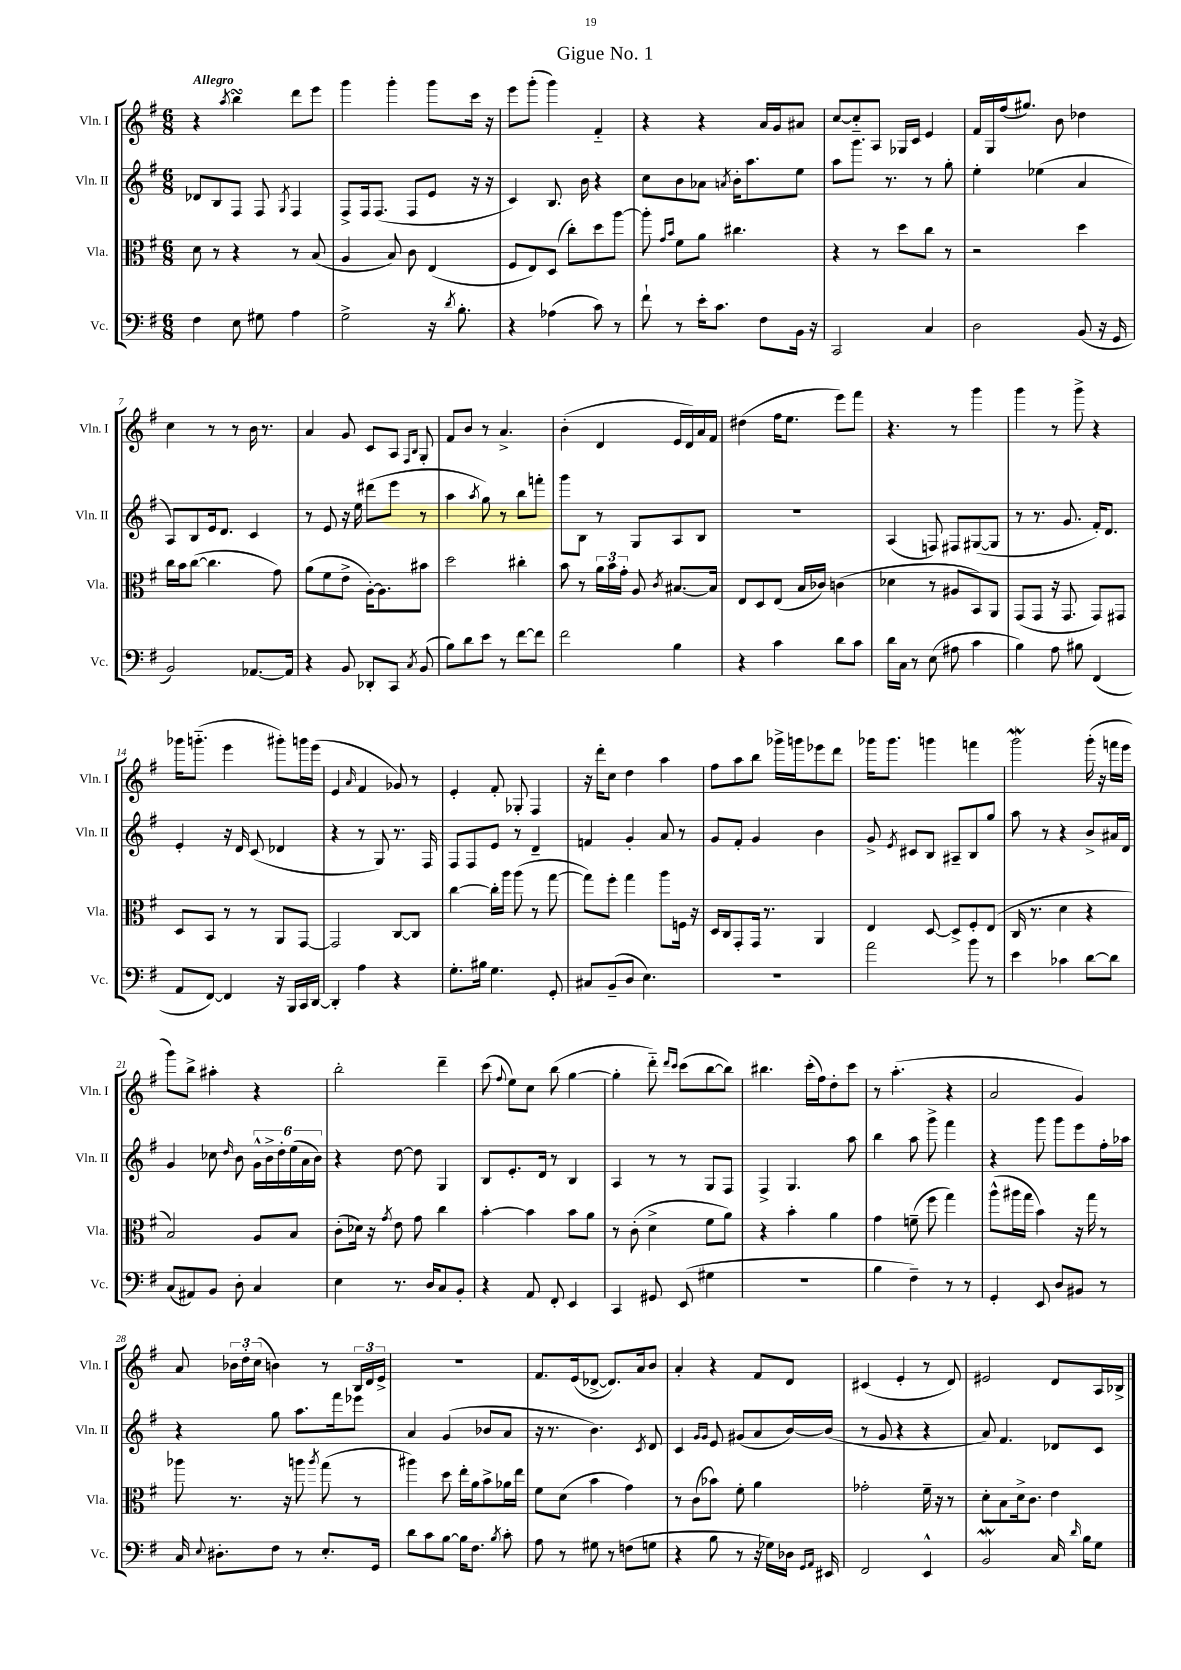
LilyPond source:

\header { title = "Gigue No. 1" }
<<
\new StaffGroup <<
\new Staff = "s0" \with { instrumentName = "Vln. I" shortInstrumentName = "Vln. I" } {
    \clef treble \key g \major \numericTimeSignature \time 6/8 \tempo "Allegro"
    \autoBeamOff r4 \acciaccatura { a''8 } b''4\turn d'''8[ e'''8] |
    g'''4 g'''4-. g'''8[ c'''16] r16 |
    e'''8[ g'''8]-.( g'''4) fis'4-_ |
    r4 r4 a'16[ g'16 ais'8] |
    c''8[~ c''8-_ a8] ges16[ c'16] e'4 |
    fis'16[ g16 fis''16( gis''8.]) b'8 des''4 |
    c''4 r8 r8 b'16 r8. |
    a'4 g'8 c'8[ a8] \grace { fis16[ b16] } g8-. |
    fis'8[ b'8] r8 a'4.-> |
    b'4-.( d'4 e'16[ d'16) a'16 fis'16] |
    dis''4( fis''16[ e''8.] e'''8[) fis'''8] |
    r4. r8 g'''4 |
    g'''4 r8 g'''8-> r4 |
    ges'''16[ g'''8.]-_( e'''4 gis'''8[-.) g'''16 e'''16]( |
    e'4 \grace { a'16 } fis'4 ges'8) r8 |
    e'4-. fis'8-. ges8-. fis4 |
    r16 d'''16[-. c''8] d''4 a''4 |
    fis''8[ a''8 b''8] ges'''16[-> g'''16 ees'''8 d'''8] |
    ges'''16[ ges'''8.] g'''4 f'''4 |
    g'''2\mordent g'''16-.( r16 f'''16[ e'''16] |
    g'''8[) b''8]-> ais''4-. r4 |
    b''2-. d'''4-- |
    c'''8( \appoggiatura { fis''8 } e''8[) c''8] b''8( g''4~ |
    g''4-. d'''8-_) \grace { d'''16[ c'''16] } c'''8[( b''8~ b''8]) |
    bis''4. c'''16[-.( fis''16) d''8-. c'''8] |
    r8 a''4.-.( r4 |
    a'2 g'4) |
    a'8 \tuplet 3/2 { bes'16[ d''16-. c''16]( } b'4) r8 \tuplet 3/2 { b16[ d'16 e'16]-> } |
    R2. |
    fis'8.[ e'16( des'8]~-> des'8.[) a'16 b'8] |
    a'4-. r4 fis'8[ d'8] |
    cis'4( e'4-. r8 d'8) |
    eis'2 d'8[ a16 bes16]-> \bar "|." |
}
\new Staff = "s1" \with { instrumentName = "Vln. II" shortInstrumentName = "Vln. II" } {
    \clef treble \key g \major \numericTimeSignature \time 6/8
    \autoBeamOff des'8[ b8 fis8] fis8 \acciaccatura { g8 } fis4 |
    fis8[-> fis16 fis8.]( fis8[ e'8] r16 r16 |
    c'4) b8. b'16 r4 |
    c''8[ b'8 aes'8] \acciaccatura { a'8 } b'16[-. a''8. e''8] |
    a''8[ g'''8.] r8. r8 g''8-. |
    e''4-. ees''4( a'4 |
    a8[) b8 e'16 d'8.] c'4 |
    r8 e'8 r16 e''16 dis'''8[( e'''8] r8 |
    a''4 \acciaccatura { a''8 } g''8) r8 b''8[ f'''8]-. |
    g'''8[ b8] r8 g8[ a8 b8] |
    R2. |
    a4( f8) fis8[ gis8~( gis8] |
    r8 r8. g'8. fis'16[-.) d'8.] |
    e'4-. r16 d'16 c'8( des'4 |
    r4 r8 g8) r8. fis16 |
    fis8[ fis8 e'8] r8 d'4-- |
    f'4 g'4-. a'8 r8 |
    g'8[ fis'8]-. g'4 b'4 |
    g'8-> \acciaccatura { e'8 } cis'8[ b8] ais8[-- b8 g''8] |
    a''8 r8 r4 b'8[-> ais'16 d'16] |
    g'4 ces''8 \grace { d''16 } b'8 \tuplet 6/4 { g'16[-^ b'16-> d''16-. e''16( a'16 b'16]) } |
    r4 d''8~ d''8 g4 |
    b8[ e'8.-. d'16] r8 b4 |
    a4 r8 r8 g8[ fis8] |
    fis4-> g4. a''8 |
    b''4 a''8 g'''8-> fis'''4 |
    r4 g'''8 g'''8[ e'''8 fis''16-. aes''16] |
    r4 g''8 a''8.[ fis'''16 ees'''8] |
    a'4 g'4( bes'8[ a'8] |
    r16 r8. b'4.) \acciaccatura { c'8 } d'8 |
    c'4 \grace { g'16[ g'16] } e'8 gis'8[( a'8 b'16~) b'16]( |
    r8 g'8 r4 r4 |
    a'8) fis'4. des'8[ c'8] \bar "|." |
}
\new Staff = "s2" \with { instrumentName = "Vla." shortInstrumentName = "Vla." } {
    \clef alto \key g \major \numericTimeSignature \time 6/8
    \autoBeamOff d'8 r8 r4 r8 b8( |
    a4 b8) c'8 e4( |
    fis8[ e8) d8]( c''8[-.) d''8 a''8]~ |
    a''8-. \grace { g'16[ b'16] } fis'8[ a'8] cis''4. |
    r4 r8 d''8[ c''8] r8 |
    r2 d''4 |
    c''16[ b'16 c''8]~( c''4. g'8) |
    a'8[( fis'8 e'8]-> a16[~-.) a8. bis'8] |
    d''2 cis''4-. |
    b'8 r8 \tuplet 3/2 { a'16[ b'16 g'16]-. } a8 \acciaccatura { c'8 } bis8.[~ bis16] |
    e8[ d8 e8]( b16[ ces'16]) c'4( |
    des'4 r8 ais8[ b,8) a,8] |
    g,8[( g,8] r16 g,8. g,8[) gis,8] |
    d8[ b,8] r8 r8 a,8[ g,8]~ |
    g,2 c8[~ c8] |
    c''4~ c''16[-. a''16] a''8( r8 g''8~ |
    g''8[) fis''8]-. g''4 a''8[ f16] r16 |
    d16[ c16 g,8-. g,16] r8. a,4 |
    e4 d8~ d8[-> fis8-. e8]( |
    c16 r8. d'4 r4 |
    b2) a8[ b8] |
    c'8[-.( des'16]) r16 \acciaccatura { g'8 } e'8 g'8 c''4 |
    b'4~-. b'4 b'8[ a'8] |
    r8 c'8-.( d'4-> fis'8[ a'8]) |
    r4 b'4-. a'4 |
    g'4 f'8--( fis''8 g''4) |
    a''8[-^( ais''16 g''16] b'4) r16 g''16 r8 |
    aes''8 r8. r16 a''8 \acciaccatura { a''8 } g''8( r8 |
    ais''4) d''8 e''16[-. a'16 b'8-> aes'16 e''16] |
    fis'8[ d'8]( b'4 g'4) |
    r8 c'8[( bes'8]) fis'8-. a'4 |
    ges'2-. fis'16-- r16 r8 |
    d'8[-. b8 d'16-> c'8.] e'4 \bar "|." |
}
\new Staff = "s3" \with { instrumentName = "Vc." shortInstrumentName = "Vc." } {
    \clef bass \key g \major \numericTimeSignature \time 6/8
    \autoBeamOff fis4 e8 gis8 a4 |
    g2-> r16 \acciaccatura { d'8 } b8.-. |
    r4 aes4( c'8) r8 |
    fis'8-! r8 e'16[-. c'8.] fis8[ b,16] r16 |
    c,2 c4 |
    d2 b,8( r16 g,16 |
    b,2) aes,8.[~ aes,16] |
    r4 b,8 des,8[-. c,8] \acciaccatura { c8 } b,8( |
    b8[) d'8 e'8] r8 fis'8[~ fis'8] |
    fis'2 b4 |
    r4 c'4 d'8[ c'8] |
    d'16[ c16] r8 e8( ais8 c'4 |
    b4) a8 bis8 fis,4( |
    a,8[ fis,8]~) fis,4 r16 b,,16[ c,16 d,16]~ |
    d,4-. a4 r4 |
    g8.[-. bis16] g4. g,8-. |
    cis8[ b,8--( d8] e4.) |
    R2. |
    a'2 b'8 r8 |
    e'4 ces'4 d'8[~ d'8] |
    c8[( ais,8) b,8] d8-. c4 |
    e4 r8. d16[ c8 b,8]-. |
    r4 a,8 fis,8-. e,4 |
    c,4 gis,8 e,8( gis4 |
    R2. |
    b4 fis4--) r8 r8 |
    g,4-. e,8 d8[ bis,8] r8 |
    c16 \appoggiatura { e8 } dis8.[-. fis8] r8 e8.[-. g,16] |
    d'8[ c'8 b8]~ b16[ fis8.] \acciaccatura { b8 } c'8-. |
    a8 r8 gis8 r8 f8[( g8] |
    r4 b8 r8 r16 ges16[) des16] \grace { g,16[ a,16] } eis,16 |
    fis,2 e,4-^ |
    b,2\mordent c16 \grace { d'16 } b16[ g8] \bar "|." |
}
>>
>>
